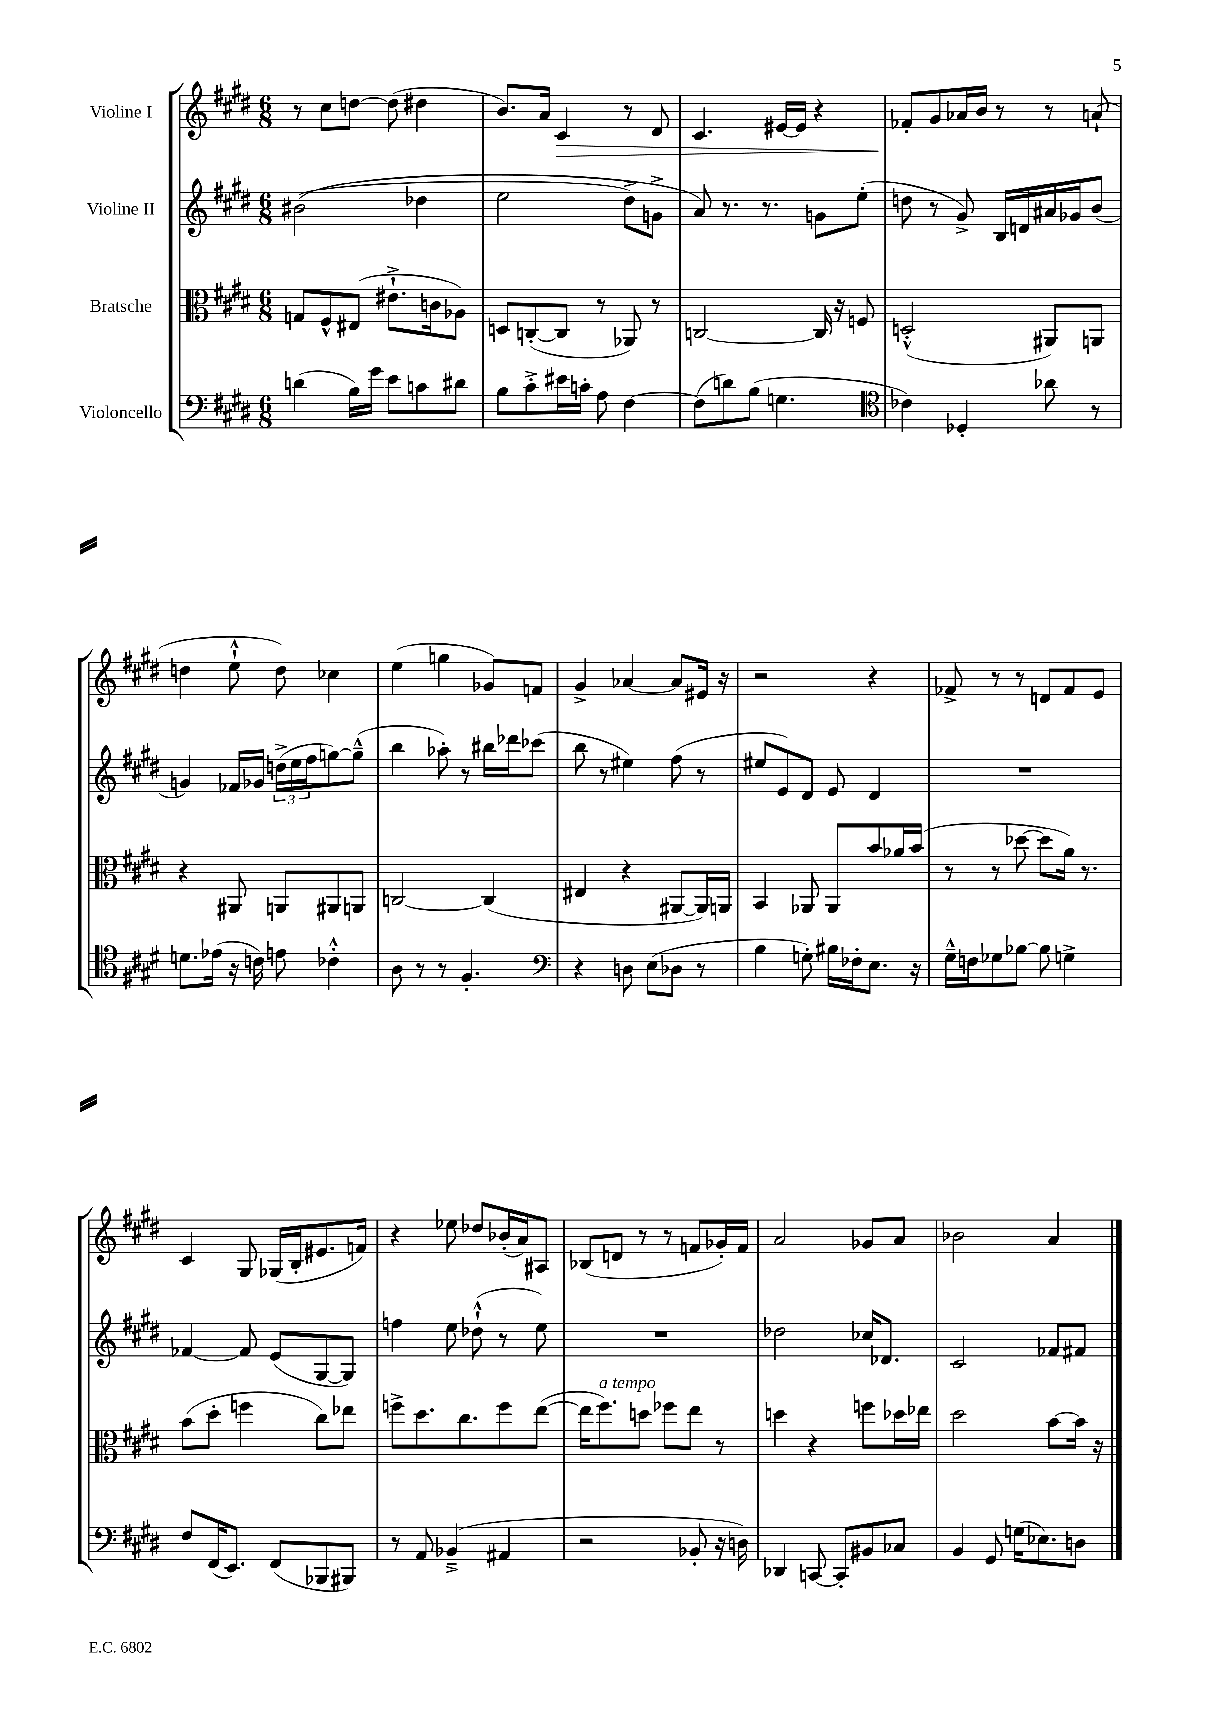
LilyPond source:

<<
\new StaffGroup <<
\new Staff = "s0" \with { instrumentName = "Violine I" } {
    \clef treble \key e \major \numericTimeSignature \time 6/8
    r8 cis''8 d''8~ d''8( dis''4 |
    b'8.) a'16 cis'4\> r8 dis'8 |
    cis'4. eis'16~ eis'16 r4 |
    fes'8-.\! gis'8 aes'16 b'16 r8 r8 a'8-!( |
    d''4 e''8-!-^ d''8) ces''4 |
    e''4( g''4 ges'8) f'8 |
    gis'4-> aes'4~ aes'8 eis'16 r16 |
    r2 r4 |
    fes'8-> r8 r8 d'8 fes'8 e'8 |
    cis'4 gis8 ges16( b16-. eis'8. f'16) |
    r4 ees''8 des''8 bes'16-.( a'16) ais8 |
    bes8( d'8 r8 r8 f'8 ges'16-.) f'16 |
    a'2 ges'8 a'8 |
    bes'2 a'4 \bar "|." |
}
\new Staff = "s1" \with { instrumentName = "Violine II" } {
    \clef treble \key e \major \numericTimeSignature \time 6/8
    bis'2(\( des''4 |
    e''2 dis''8->) g'8-> |
    a'8\) r8. r8. g'8 e''8-.( |
    d''8 r8 gis'8->) b16 d'16 ais'16 ges'16 b'8( |
    g'4) fes'16 ges'16 \tuplet 3/2 { d''16->( e''16 fis''16 } g''8~) g''8---^( |
    b''4 aes''8-.) r8 bis''16 des'''16 ces'''8( |
    b''8 r8 eis''4) fis''8( r8 |
    eis''8 e'8) dis'8 e'8 dis'4 |
    R2. |
    fes'4~ fes'8 e'8( gis8~ gis8) |
    f''4 e''8 des''8-!-^( r8 e''8) |
    R2. |
    des''2 ces''16 des'8. |
    cis'2 fes'8 fis'8 \bar "|." |
}
\new Staff = "s2" \with { instrumentName = "Bratsche" } {
    \clef alto \key e \major \numericTimeSignature \time 6/8
    g8 fis8-^ eis8( eis'8.-!-> c'16 aes8) |
    d8 c8~-.( c8 r8 aes,8) r8 |
    c2~ c16 r16 f8 |
    d2-.-^( ais,8) a,8 |
    r4 ais,8 a,8 ais,8 a,8 |
    c2~ c4( |
    eis4 r4 ais,8~ ais,16) a,16 |
    b,4 aes,8 aes,8 b'8 aes'16 b'16( |
    r8 r8 des''8~ des''8 a'16) r8. |
    b'8( dis''8-. f''4 cis''8) ees''8 |
    f''8-> dis''8. cis''8. f''8 e''8~( |
    e''16 fis''8.^\markup { \italic "a tempo" }) d''8 fes''8 e''8 r8 |
    d''4 r4 f''8 des''16 ees''16 |
    dis''2 b'8~ b'16 r16 \bar "|." |
}
\new Staff = "s3" \with { instrumentName = "Violoncello" } {
    \clef bass \key e \major \numericTimeSignature \time 6/8
    d'4( b16) gis'16 e'8 c'8 dis'8 |
    b8 cis'8-.-> eis'16 c'16-. a8 fis4~ |
    fis8( d'8) b8( g4. |
    \clef tenor ces'4) des4-. aes'8 r8 |
    d'8. ees'16( r16 c'16) e'8 ces'4-.-^ |
    a8 r8 r8 fis4.-. |
    \clef bass r4 d8 e8( des8 r8 |
    b4 g8-.) bis16 fes16-. e8. r16 |
    gis16---^ f16 ges8 bes8~ bes8 g4-> |
    fis8 fis,16( e,8.) fis,8( bes,,8 bis,,8) |
    r8 a,8 bes,4--->( ais,4 |
    r2 bes,8-. r16 d16) |
    des,4 c,8~ c,8-. bis,8 ces8 |
    b,4 gis,8 g16( ees8.) d8 \bar "|." |
}
>>
>>
\layout { \context { \Score \remove "Bar_number_engraver" } }
